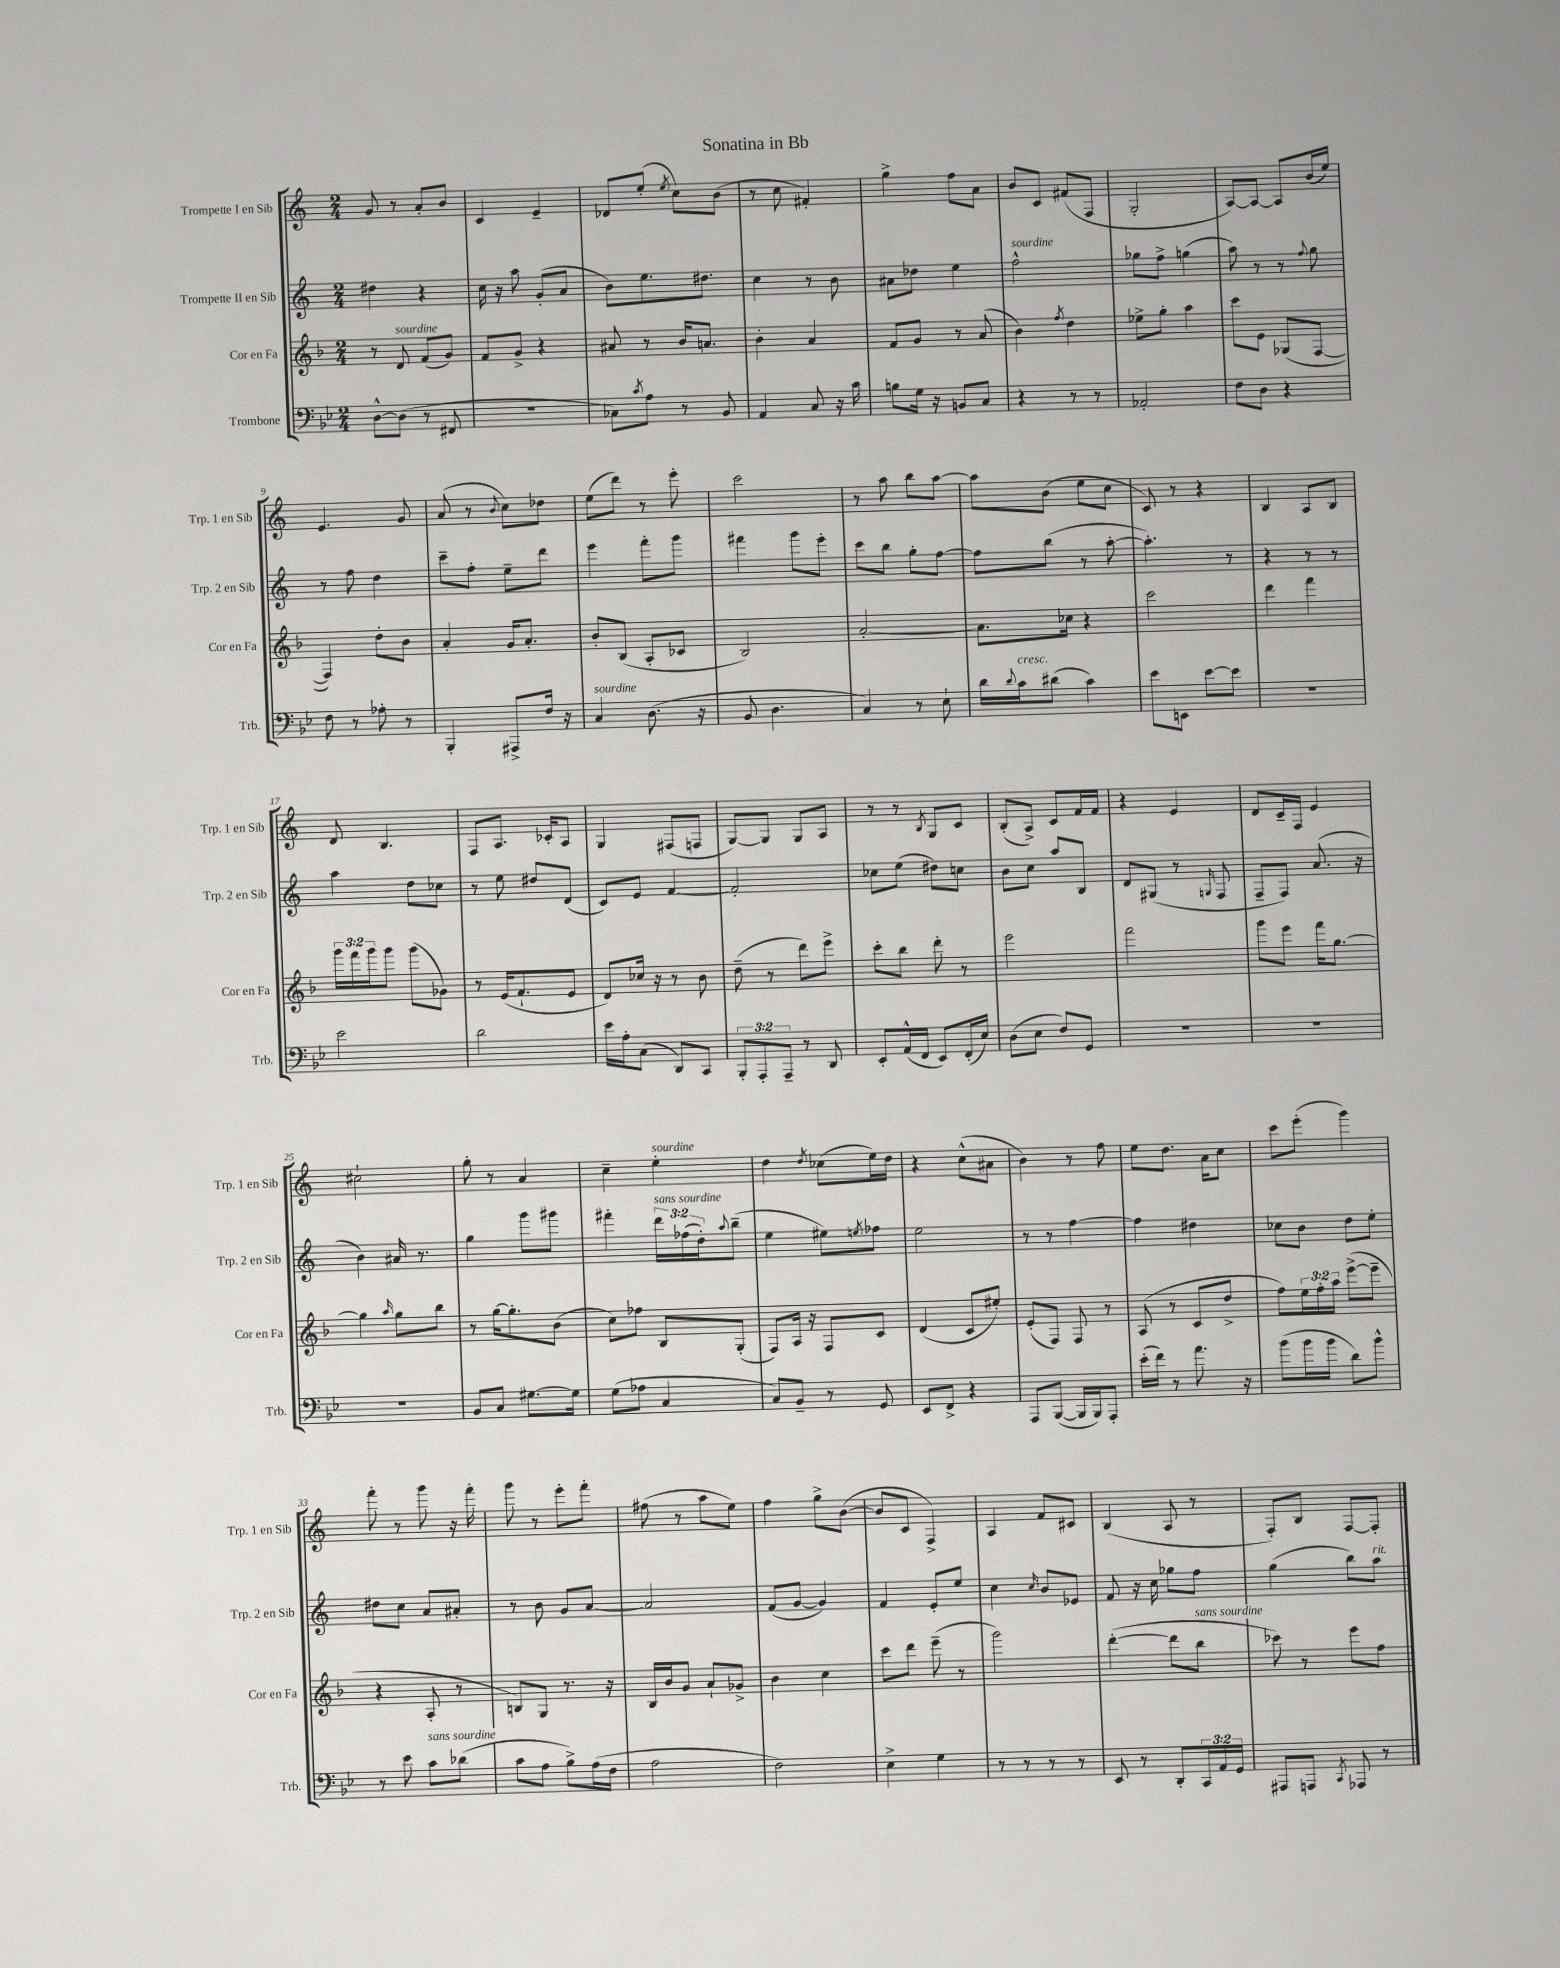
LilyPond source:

\header { title = "Sonatina in Bb" }
<<
\new StaffGroup <<
\new Staff = "s0" \with { instrumentName = "Trompette I en Sib" shortInstrumentName = "Trp. 1 en Sib" } {
    \clef treble \key c \major \numericTimeSignature \time 2/4
    g'8 r8 a'8-. b'8 |
    c'4 e'4-- |
    des'8 e''8-.( \acciaccatura { e''8 } c''8) b'8( |
    r8 c''8 fis'4-.) |
    g''4-> f''8 a'8 |
    b'8 c'8 fis'8( f8 |
    g2-. |
    a8~) a8~ a8 b'16( e''16) |
    e'4. g'8 |
    a'8( r8 \appoggiatura { b'8 } c''8) des''8 |
    e''8( d'''8) r8 e'''8-. |
    c'''2 |
    r8 a''8 b''8 a''8~ |
    a''8 b'8( e''8 c''8 |
    c'8) r8 r4 |
    b4 a8 b8 |
    d'8 b4. |
    f8 a8. ces'16-. a8 |
    g4 fis8( f8 |
    g8~) g8 g8 a8 |
    r8 r8 \acciaccatura { b8 } g8 c'8 |
    b8-.( a8->) c'8 f'16 f'16 |
    r4 e'4 |
    d'8 c'16-- f16 e'4 |
    cis''2-! |
    g''8-. r8 a'4 |
    c''4-- e''4-.^\markup { \italic "sourdine" } |
    d''4 \acciaccatura { d''8 } ces''8( e''16) d''16 |
    r4 c''8-^( ais'8 |
    b'4) r8 f''8 |
    e''8 d''8. a'16 c''8 |
    c'''8 e'''8-.( g'''4) |
    f'''8-. r8 g'''8 r16 f'''16-. |
    g'''8 r8 e'''8-. f'''8-. |
    fis''8( r8 a''8 e''8) |
    f''4 g''8-> b'8~( |
    b'8 c'8 f4->) |
    a4 f'8 cis'8 |
    b4( a8 r8 |
    f8-.) b8 f8~ f8-. \bar "|." |
}
\new Staff = "s1" \with { instrumentName = "Trompette II en Sib" shortInstrumentName = "Trp. 2 en Sib" } {
    \clef treble \key c \major \numericTimeSignature \time 2/4 \override Staff.TupletNumber.text = #tuplet-number::calc-fraction-text
    dis''4 r4 |
    c''16 r16 a''8 g'8-.( a'8 |
    b'8) e''8. dis''8. |
    c''4 r8 b'8 |
    ais'8 des''8 e''4 |
    f''2-^^\markup { \italic "sourdine" } |
    ges''8 f''8-> g''4( |
    a''8) r8 r8 \appoggiatura { f''8 } g''8 |
    r8 f''8 d''4 |
    c'''8-- f''8-. e''8-- d'''8 |
    e'''4 f'''8-. g'''8 |
    fis'''4 g'''8 e'''8-. |
    c'''8 b''8 g''8-. f''8~ |
    f''8 b''8( r8 a''8~-. |
    a''4.-.) r8 |
    r4 r8 r8 |
    a''4 d''8 ces''8 |
    r8 e''8 dis''8 d'8( |
    c'8) e'8 f'4~ |
    f'2-. |
    ces''8 e''8( dis''8) c''8 |
    b'8 c''8 a''8 b8 |
    d'8 gis8( r8 \grace { g16 } f8 |
    f8-- f8) a'8.( r16 |
    b'4) ais'16 r8. |
    g''4 g'''8 gis'''8 |
    fis'''4-. \tuplet 3/2 { d'''16^\markup { \italic "sans sourdine" } fes''16( d''16-.) } \appoggiatura { a''8 } b''8--( |
    e''4 eis''8) \acciaccatura { e''8 } fes''8 |
    e''2 |
    r8 r8 f''4~ |
    f''4 dis''4 |
    ces''8 b'8 d''8 e''8-. |
    dis''8 c''8 a'8 ais'8-. |
    r8 b'8 g'8 a'8~ |
    a'2 |
    f'8( g'8~ g'4) |
    f'4 e'8-. e''8 |
    c''4 \grace { c''16 } b'8 ees'8 |
    f'8 r16 c''16 ges''8 f''8 |
    g''4( b''8) a''8^\markup { \italic "rit." } \bar "|." |
}
\new Staff = "s2" \with { instrumentName = "Cor en Fa" shortInstrumentName = "Cor en Fa" } {
    \clef treble \key f \major \numericTimeSignature \time 2/4 \override Staff.TupletNumber.text = #tuplet-number::calc-fraction-text
    r8 d'8^\markup { \italic "sourdine" } f'8( g'8) |
    f'8 g'8-> r4 |
    ais'8 r8 bes'16 a'8. |
    bes'4-. a'4 |
    f'8 g'8 r8 a'8( |
    bes'4) \acciaccatura { f''8 } d''4 |
    ees''8-> g''8-. a''4 |
    c'''8 e'8 ges8( f8~ |
    f4) d''8-. bes'8 |
    a'4-. g'16 a'8.-. |
    bes'8-. bes8( a8-. ces'8 |
    bes2) |
    a'2~-. |
    a'8. ces''16 r4 |
    c'''2 |
    d'''4 f'''4 |
    \tuplet 3/2 { g'''16 f'''16 g'''16 } g'''8 g'''8( ges'8) |
    r8 e'16( f'8.-! e'8 |
    d'8) ces''16 r16 r8 bes'8 |
    d''8--( r8 d'''8) e'''8-> |
    c'''8-. bes''8 d'''8-. r8 |
    e'''2 |
    f'''2 |
    g'''8 e'''8 f'''16 g''8.~ |
    g''4 \grace { a''16 } g''8 bes''8 |
    r8 g''16~ g''8.-. bes'8( |
    c''8) fes''8 bes8 g8-.( |
    f8) a16 r16 f8 c'8 |
    d'4( c'8 eis''8-.) |
    e'8-.( f8) f8 r8 |
    a8( r8 c'8 d''8-> |
    f''8) \tuplet 3/2 { e''16 f''16-. a''16 } e'''8~->( e'''8-- |
    r4 a8-. r8 |
    b8) g8 r8. r16 |
    bes16 bes'16 g'8 a'8-! ges'8-> |
    bes'4 c''4 |
    c'''8 d'''8 e'''8--( r8 |
    g'''2) |
    d'''4~-.( d'''8 bes''8^\markup { \italic "sans sourdine" } |
    ces'''8) r8 e'''8 f''8 \bar "|." |
}
\new Staff = "s3" \with { instrumentName = "Trombone" shortInstrumentName = "Trb." } {
    \clef bass \key bes \major \numericTimeSignature \time 2/4 \override Staff.TupletNumber.text = #tuplet-number::calc-fraction-text
    d8~-^ d8( r8 fis,8 |
    R2 |
    ces8) \acciaccatura { c'8 } a8 r8 bes,8 |
    a,4 c8 r16 c'16 |
    b8 g16 r16 b,8 c8 |
    r4 r8 r8 |
    aes,2-. |
    f8 d8 r4 |
    f8 r8 aes8-. r8 |
    bes,,4-. ais,,8-> f16 r16 |
    c4^\markup { \italic "sourdine" } d8.( r16 |
    bes,8 d4. |
    c4) r8 ees8-! |
    d'16 \appoggiatura { d'8 } c'16^\markup { \italic "cresc." } dis'8( c'4) |
    ees'8 e,8 ees'8~ ees'8 |
    R2 |
    ees'2 |
    d'2 |
    ees'16 a16-. c8( d,8) c,8 |
    \tuplet 3/2 { bes,,8-. a,,8-. a,,8-- } r8 d,8 |
    ees,8-. a,16-^( f,16 ees,8) f,16-.( ees16) |
    d8( ees8 f8) g,8 |
    R2 |
    R2 |
    R2 |
    bes,8 c8 gis8.~ gis16 |
    g8( aes8 c4 |
    c8) bes,8-- r8 g,8 |
    ees,8 f,8-> r4 |
    a,,8 bes,,8~( bes,,16 bes,,16) a,,8-. |
    ees'16-.( f'16) r8 a'8. r16 |
    bes'8( bes'16 bes'16 d'8) bes'8-^ |
    r8 ees'8 c'8^\markup { \italic "sans sourdine" } des'8( |
    c'8 a8 bes8->) a16( f16 |
    a2 |
    f2) |
    ees4-> g4 |
    r8 r8 r8 r8 |
    ees,8 r8 d,8-. \tuplet 3/2 { c,16 a,16 g,16 } |
    ais,,8 a,,8 \acciaccatura { c,8 } aes,,8 r8 \bar "|." |
}
>>
>>
